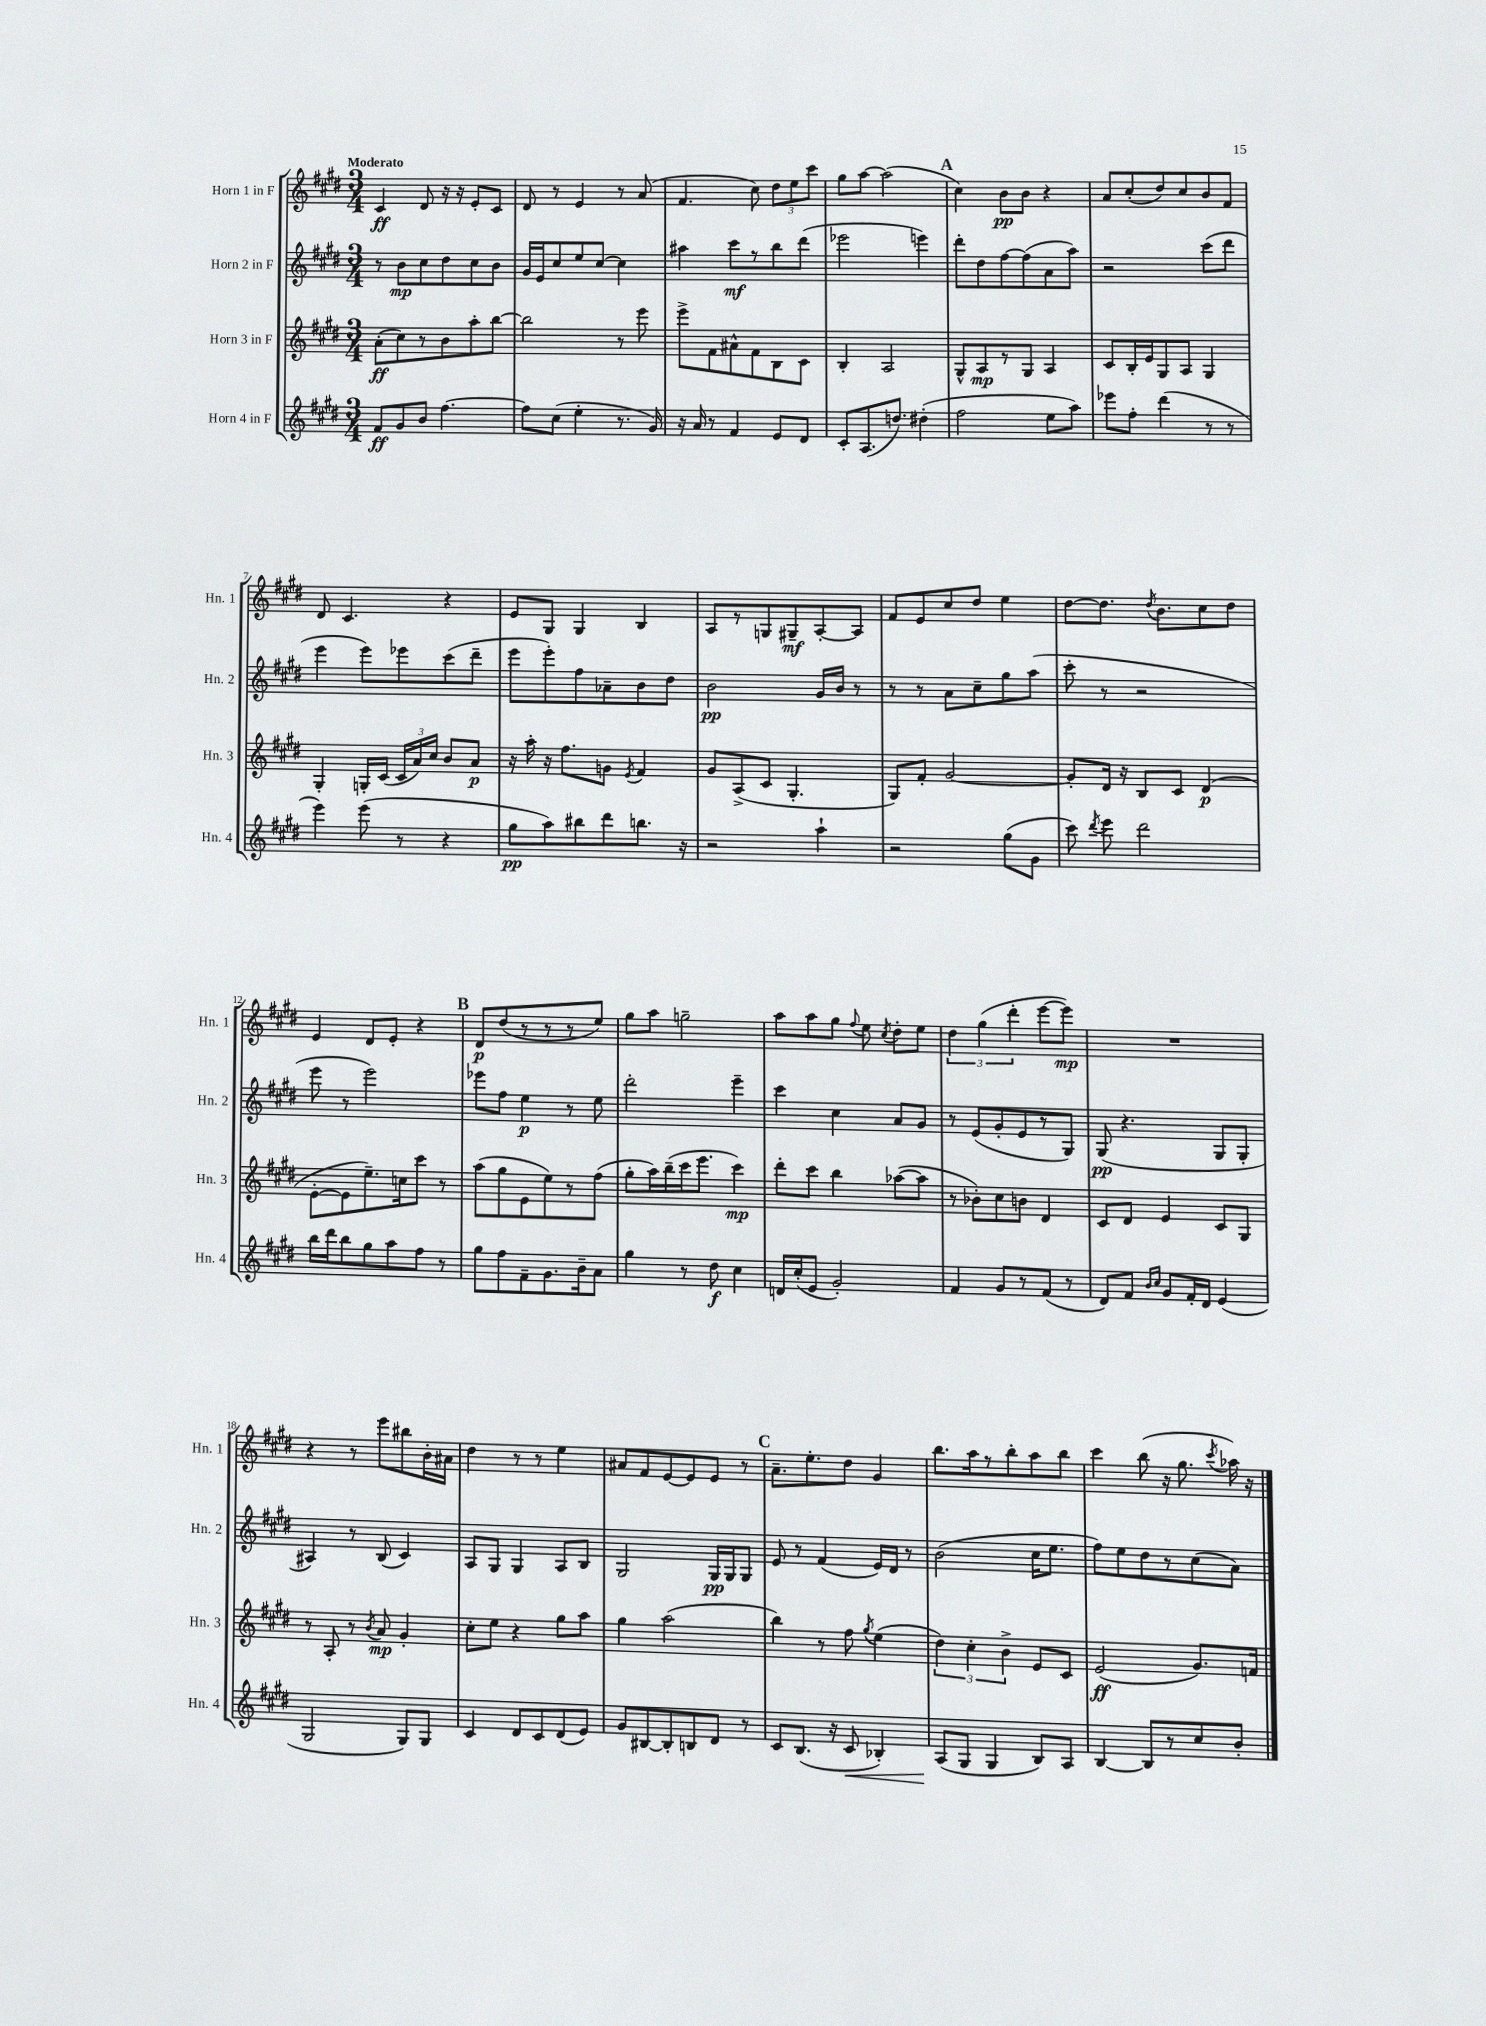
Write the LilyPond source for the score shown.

<<
\new StaffGroup <<
\new Staff = "s0" \with { instrumentName = "Horn 1 in F" shortInstrumentName = "Hn. 1" } {
    \clef treble \key e \major \numericTimeSignature \time 3/4 \tempo "Moderato"
    \autoBeamOff cis'4\ff dis'8 r16 r16 e'8[-. cis'8] |
    dis'8 r8 e'4 r8 a'8( |
    fis'4. cis''8) \tuplet 3/2 { dis''8[ e''8 cis'''8] } |
    gis''8[ a''8]~ a''2( |
    \mark \markup { \bold "A" } cis''4) b'8[\pp b'8] r4 |
    a'8[ cis''8-.( dis''8) cis''8 b'8 fis'8] |
    dis'8 cis'4. r4 |
    e'8[ gis8] gis4 b4 |
    a8[ r8 g8 gis8--\mf a8~-. a8] |
    fis'8[ e'8 cis''8 dis''8] e''4 |
    dis''8[~ dis''8.] \acciaccatura { dis''8 } b'8.[ cis''8 dis''8] |
    e'4 dis'8[ e'8]-. r4 |
    \mark \markup { \bold "B" } dis'8[\p dis''8( r8 r8 r8 e''8]) |
    gis''8[ a''8] g''2-- |
    a''8[ a''8 gis''8] \appoggiatura { fis''8 } e''8 \acciaccatura { cis''8 } dis''8[-. e''8] |
    \tuplet 3/2 { dis''4 gis''4( dis'''4-. } e'''8[~ e'''8]\mp) |
    R2. |
    r4 r8 e'''8[ bis''8 b'16-. ais'16] |
    dis''4 r8 r8 e''4 |
    ais'8[ fis'8 e'8~ e'8 e'8] r8 |
    \mark \markup { \bold "C" } a'8.[-- e''8.-. dis''8] gis'4 |
    b''8.[ a''16 r8 b''8-. a''8 b''8] |
    cis'''4 b''8( r16 gis''8. \acciaccatura { cis'''8 } aes''16) r16 \bar "|." |
}
\new Staff = "s1" \with { instrumentName = "Horn 2 in F" shortInstrumentName = "Hn. 2" } {
    \clef treble \key e \major \numericTimeSignature \time 3/4
    \autoBeamOff r8 b'8[\mp cis''8 dis''8 cis''8 b'8] |
    gis'16[ e'16 cis''8 e''8 cis''8]~ cis''4 |
    ais''4 cis'''8[\mf r8 b''8 dis'''8]( |
    ees'''2 e'''4) |
    \mark \markup { \bold "A" } dis'''8[-. dis''8 fis''8~ fis''8( a'8 a''8]) |
    r2 cis'''8[( dis'''8] |
    e'''4 e'''8[) ees'''8 cis'''8( dis'''8]-- |
    e'''8[ e'''8-.) fis''8 aes'8-- b'8 dis''8] |
    b'2\pp gis'16[ b'16] r8 |
    r8 r8 a'8[ cis''8-- gis''8 a''8]( |
    cis'''8-. r8 r2 |
    e'''8 r8 e'''2) |
    \mark \markup { \bold "B" } ees'''8[ fis''8] e''4\p r8 e''8 |
    dis'''2-. e'''4-- |
    cis'''4 cis''4 a'8[ gis'8] |
    r8 e'8[( gis'8-. e'8 r8 gis8]) |
    gis8\pp( r4. gis8[ gis8]-. |
    ais4) r8 b8( cis'4) |
    a8[ gis8] gis4 a8[ b8] |
    gis2 gis16[\pp gis16 gis8] |
    \mark \markup { \bold "C" } e'8 r8 fis'4( e'16[) dis'16] r8 |
    b'2( cis''16[ e''8.] |
    fis''8[) e''8 dis''8 r8 cis''8( a'8]) \bar "|." |
}
\new Staff = "s2" \with { instrumentName = "Horn 3 in F" shortInstrumentName = "Hn. 3" } {
    \clef treble \key e \major \numericTimeSignature \time 3/4
    \autoBeamOff a'8[-.\ff( cis''8) r8 b'8 a''8-. b''8]~ |
    b''2 r8 e'''8 |
    e'''8[-> fis'8 ais'8-^ fis'8 b8 cis'8] |
    b4-. a2 |
    \mark \markup { \bold "A" } gis8[-^ a8\mp r8 gis8] a4 |
    cis'8[ b16-. e'16 gis8 a8] gis4 |
    gis4-. g16[-. cis'16]( \tuplet 3/2 { cis'16[ a'16) cis''16] } b'8[ a'8]\p |
    r16 a''16-. r16 fis''8.[ g'8] \acciaccatura { e'8 } fis'4 |
    gis'8[ a8->( cis'8] gis4.-. |
    gis8[) fis'8]-. gis'2~ |
    gis'8[-. dis'16] r16 b8[ cis'8] dis'4\p( |
    e'8[~-. e'8 e''8.--) c''16 cis'''8] r8 |
    \mark \markup { \bold "B" } a''8[( gis''8 e'8 e''8) r8 fis''8]( |
    gis''8[-. a''16) b''16--( cis'''16 e'''8.] cis'''4\mp) |
    dis'''8[-. cis'''8] b''4 aes''8[~( aes''8] |
    r8 bes'8[-.) cis''8 b'8] dis'4 |
    cis'8[ dis'8] e'4 cis'8[ gis8] |
    r8 a8-. r8 \acciaccatura { b'8 } a'8\mp gis'4-. |
    cis''8[-. e''8] r4 gis''8[ a''8] |
    gis''4 a''2( |
    \mark \markup { \bold "C" } b''4) r8 fis''8 \acciaccatura { gis''8 } e''4( |
    \tuplet 3/2 { dis''4) cis''4-. b'4-> } e'8[ cis'8] |
    e'2\ff( gis'8.[) f'16] \bar "|." |
}
\new Staff = "s3" \with { instrumentName = "Horn 4 in F" shortInstrumentName = "Hn. 4" } {
    \clef treble \key e \major \numericTimeSignature \time 3/4
    \autoBeamOff fis'8[\ff gis'8 b'8] fis''4.~ |
    fis''8[ cis''8]( e''4-. r8. gis'16) |
    r16 a'16 r8 fis'4 e'8[ dis'8] |
    cis'8[-. a8.( d''8.]) dis''4-.( |
    \mark \markup { \bold "A" } fis''2 e''8[ a''8]) |
    ees'''8[ fis''8]-. dis'''4( r8 r8 |
    e'''4) e'''8( r8 r4 |
    gis''8[\pp a''8) bis''8 dis'''8 b''8.] r16 |
    r2 a''4-! |
    r2 gis''8[( gis'8] |
    cis'''8) \acciaccatura { dis'''8 } e'''8 dis'''2 |
    b''16[ dis'''16 b''8 gis''8 a''8 fis''8] r8 |
    \mark \markup { \bold "B" } gis''8[ fis''8 fis'8-- gis'8. b'16-- a'8] |
    gis''4 r8 dis''8\f cis''4 |
    d'16[ cis''16-.( e'8] gis'2-.) |
    fis'4 gis'8[ r8 fis'8]( r8 |
    dis'8[) fis'8] \grace { b'16[ cis''16] } gis'8[ fis'16-. dis'16] e'4( |
    gis2 gis8[) gis8] |
    cis'4 dis'8[ cis'8 dis'8( e'8]) |
    gis'8[ bis8~ bis8-. b8 dis'8] r8 |
    \mark \markup { \bold "C" } cis'8[ b8.]( r16 cis'8\< bes4-.) |
    a8[\!( gis8] gis4 b8[) a8] |
    b4~ b8[ r8 cis''8 b'8]-. \bar "|." |
}
>>
>>
